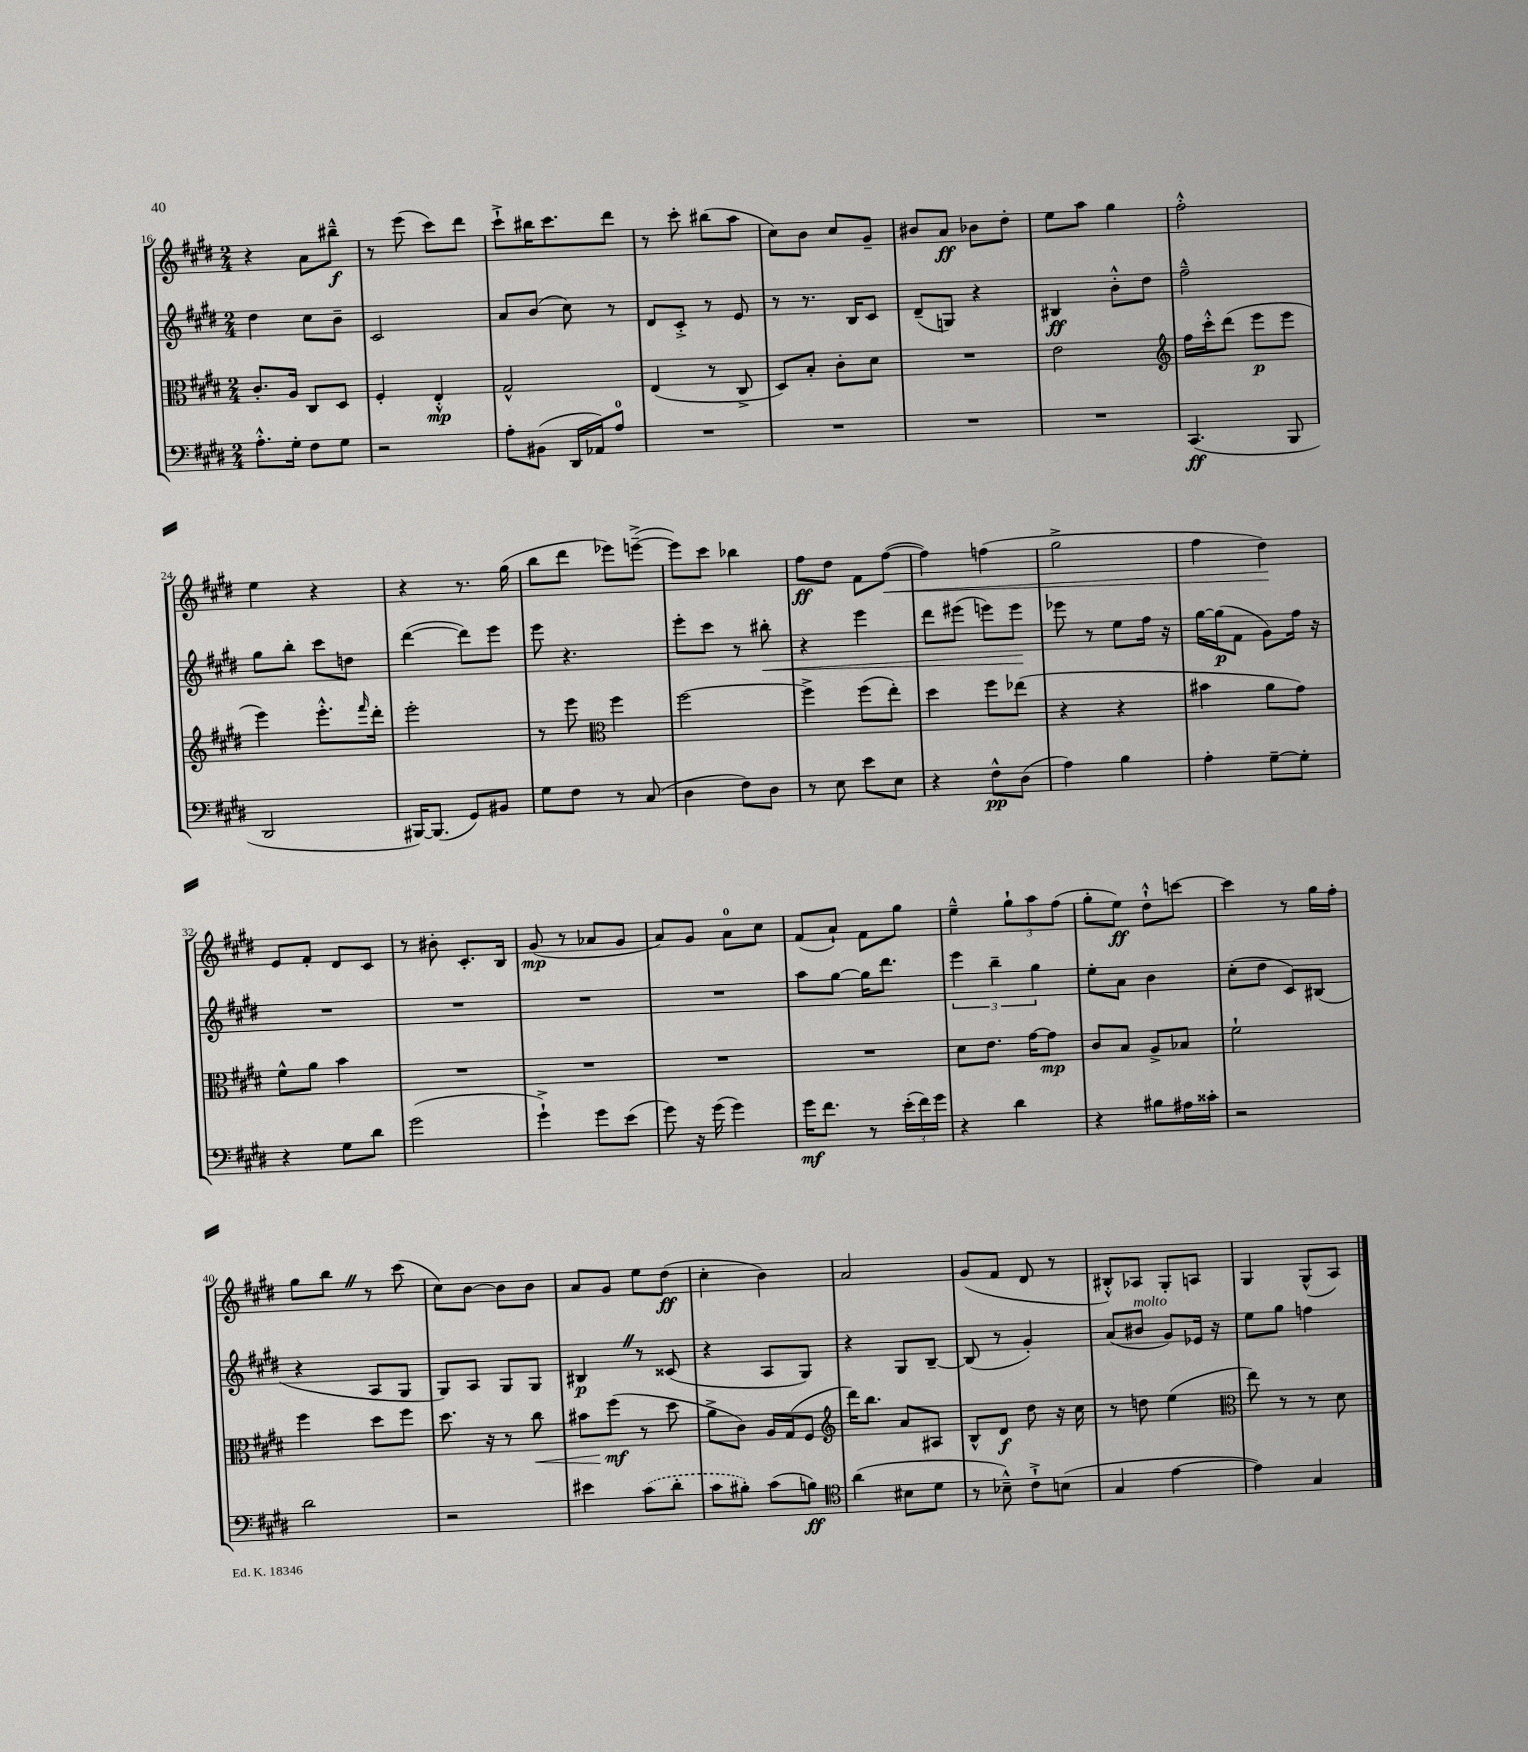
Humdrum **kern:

**kern	**dynam	**kern	**dynam	**kern	**dynam	**kern	**dynam
*part4	*part4	*part3	*part3	*part2	*part2	*part1	*part1
*staff4	*staff4	*staff3	*staff3	*staff2	*staff2	*staff1	*staff1
*clefF4	*	*clefC3	*	*clefG2	*	*clefG2	*
*k[f#c#g#d#]	*	*k[f#c#g#d#]	*	*k[f#c#g#d#]	*	*k[f#c#g#d#]	*
*M2/4	*	*M2/4	*	*M2/4	*	*M2/4	*
=16	=16	=16	=16	=16	=16	=16	=16
8.A'^^\L	.	8.c#'/L	.	4dd#\	.	4r	.
16G#'\Jk	.	16A/Jk	.	.	.	.	.
8F#\L	.	8C#/L	.	8cc#\L	.	8a\L	.
8G#\J	.	8D#/J	.	8b~\J	.	8bb#X~^^\J	f
=17	=17	=17	=17	=17	=17	=17	=17
2r	.	4F#'/	.	2c#/	.	8r	.
.	.	.	.	.	.	(8eee\	.
.	.	4E'^^/	mp	.	.	8ccc#\L)	.
.	.	.	.	.	.	8ddd#\J	.
=18	=18	=18	=18	=18	=18	=18	=18
8A'\L	.	2G#^^/	.	8a/L	.	8ccc#`^\L	.
(8BB#X\J	.	.	.	(8b/J	.	16bb#X\K	.
.	.	.	.	.	.	8.ccc#\	.
16DD#/LL	.	.	.	8cc#\)	.	.	.
16AA-X/J)	.	.	.	.	.	.	.
8A/J	.	.	.	8r	.	8ddd#\J	.
=19	=19	=19	=19	=19	=19	=19	=19
2r	.	(4E/	.	8d#/L	.	8r	.
.	.	.	.	8c#'^/J	.	8ccc#'\	.
.	.	8r	.	8r	.	(8bb#X\L	.
.	.	8C#^/	.	8e/	.	8aa\J	.
=20	=20	=20	=20	=20	=20	=20	=20
2r	.	8D#/L)	.	8r	.	8cc#\L)	.
.	.	8B'/J	.	8.r	.	8b\J	.
.	.	8c#'\L	.	.	.	8cc#/L	.
.	.	.	.	16B/KL	.	.	.
.	.	8d#\J	.	8c#/J	.	8g#~/J	.
=21	=21	=21	=21	=21	=21	=21	=21
2r	.	2r	.	(8d#~/L	.	8b#X/L	.
.	.	.	.	8Gn/J)	.	8a/J	ff
.	.	.	.	4r	.	8b-X\L	.
.	.	.	.	.	.	8dd#'\J	.
=22	=22	=22	=22	=22	=22	=22	=22
2r	.	2e\	.	4B#X/	ff	8ee\L	.
.	.	.	.	.	.	8aa\J	.
.	.	.	.	8b'^^\L	.	4gg#\	.
.	.	.	.	8dd#\J	.	.	.
=23	=23	=23	=23	=23	=23	=23	=23
*	*	*clefG2	*	*	*	*	*
(4.CC#/	ff	16ff#\LL	.	2ff#~^^\	.	2ff#'^^\	.
.	.	16ccc#'^^\J	.	.	.	.	.
.	.	(8ddd#\J	.	.	.	.	.
.	.	8eee\L	p	.	.	.	.
8BBB/	.	8eee\J	.	.	.	.	.
!!LO:LB:g=z
=24	=24	=24	=24	=24	=24	=24	=24
2DD#/	.	4eee\)	.	8gg#\L	.	4ee\	.
.	.	.	.	8bb'\J	.	.	.
.	.	8.eee'^^\L	.	8ccc#\L	.	4r	.
.	.	.	.	8ddn\J	.	.	.
.	.	16qqfff#/	.	.	.	.	.
.	.	16ddd#'\Jk	.	.	.	.	.
=25	=25	=25	=25	=25	=25	=25	=25
[16BBB#X/KL)	.	2eee'\	.	([4ddd#\	.	4r	.
(8.BBB#/J]	.	.	.	.	.	.	.
8GG#/L)	.	.	.	8ddd#\L])	.	8.r	.
8BB#X/J	.	.	.	8eee\J	.	.	.
.	.	.	.	.	.	(16gg#\	.
=26	=26	=26	=26	=26	=26	=26	=26
8G#\L	.	8r	.	8eee\	.	8bb\L	.
8F#\J	.	8eee\	.	4.r	.	8ddd#\J	.
*	*	*clefC3	*	*	*	*	*
8r	.	4ff#\	.	.	.	8eee-X\L)	.
(8C#/	.	.	.	.	.	([8eeen~^\J	.
=27	=27	=27	=27	=27	=27	=27	=27
4D#\	.	[2ff#\	.	8eee'\L	.	8eee\L])	.
.	.	.	.	8ccc#\J	.	8ccc#\J	.
8F#\L)	.	.	.	8r	.	4bb-X\	.
!	!	!	!	!	!LO:HP:b	!	!
8D#\J	.	.	.	8bb#X'\	<	.	.
=28	=28	=28	=28	=28	=28	=28	=28
8r	.	4ff#^\]	.	4r	.	8ff#\L	ff
8E\	.	.	.	.	.	8dd#\J	.
8e\L	.	(8ff#\L	.	4eee\	.	8f#\L	.
!	!	!	!	!	!	!	!LO:HP:b
8E\J	.	8ee'\J)	.	.	.	([8ff#\J	<
=29	=29	=29	=29	=29	=29	=29	=29
4r	.	4dd#\	.	8ddd#\L	.	4ff#\])	.
.	.	.	.	(8eee#X\J	.	.	.
8F#^^\L	pp	8ff#\L	.	8eeen\L)	.	(4ffn\	.
(8D#\J	.	(8ee-X\J	.	8eee\J	.	.	.
.	.	.	.	.	[	.	.
=30	=30	=30	=30	=30	=30	=30	=30
4A\)	.	4r	.	8eee-X\	.	2gg#^\	.
.	.	.	.	8r	.	.	.
4B\	.	4r	.	8ee\L	.	.	.
.	.	.	.	16ff#\Jk	.	.	.
.	.	.	.	16r	.	.	.
=31	=31	=31	=31	=31	=31	=31	=31
4A'\	.	4b#X\	.	[16gg#\LL	.	4ff#\	.
.	.	.	.	(16gg#\J]	p	.	.
.	.	.	.	8f#\J	.	.	.
[8G#~\L	.	8a\L	.	8g#\L)	.	4dd#\)	.
8G#'\J]	.	8g#\J)	.	16ff#\Jk	.	.	.
.	.	.	.	16r	.	.	.
.	.	.	.	.	.	.	[
!!LO:LB:g=z
=32	=32	=32	=32	=32	=32	=32	=32
4r	.	8f#^^\L	.	2r	.	8e/L	.
.	.	8a\J	.	.	.	8f#'/J	.
8G#\L	.	4b\	.	.	.	8d#/L	.
8d#\J	.	.	.	.	.	8c#/J	.
=33	=33	=33	=33	=33	=33	=33	=33
(2g#\	.	2r	.	2r	.	8r	.
.	.	.	.	.	.	8b#X'\	.
.	.	.	.	.	.	8.c#'/L	.
.	.	.	.	.	.	16B/Jk	.
=34	=34	=34	=34	=34	=34	=34	=34
4g#`^\)	.	2r	.	2r	.	(8g#/	mp
.	.	.	.	.	.	8r	.
8g#\L	.	.	.	.	.	8a-X/L	.
(8e\J	.	.	.	.	.	8g#/J	.
=35	=35	=35	=35	=35	=35	=35	=35
8g#\)	.	2r	.	2r	.	8a/L)	.
16r	.	.	.	.	.	8g#/J	.
(16g#\	.	.	.	.	.	.	.
4g#\)	.	.	.	.	.	8a\L	.
.	.	.	.	.	.	8cc#\J	.
=36	=36	=36	=36	=36	=36	=36	=36
16g#\KL	mf	2r	.	8aa\L	.	(8f#/L	.
8.f#\J	.	.	.	.	.	.	.
.	.	.	.	[8gg#\J	.	8a`/J)	.
8r	.	.	.	16gg#\KL]	.	8f#\L	.
.	.	.	.	8.ddd#\J	.	.	.
(24e'\LL	.	.	.	.	.	8gg#\J	.
24f#\)	.	.	.	.	.	.	.
24g#\JJ	.	.	.	.	.	.	.
=37	=37	=37	=37	=37	=37	=37	=37
4r	.	8d#\L	.	6eee\	.	4ee~^^\	.
.	.	8.e\J	.	.	.	.	.
.	.	.	.	6bb~\	.	.	.
4d#\	.	.	.	.	.	12gg#`\L	.
.	.	[16g#\KL	.	.	.	.	.
.	.	.	.	6gg#\	.	12aa\	.
.	.	8g#\J]	mp	.	.	.	.
.	.	.	.	.	.	(12ff#\J	.
=38	=38	=38	=38	=38	=38	=38	=38
4r	.	8c#/L	.	8ee'\L	.	8gg#'\L	.
.	.	8B/J	.	8a\J	.	8ee\J)	ff
8B#X\L	.	8A^/L	.	4b\	.	8dd#`^^\L	.
16A#X\L	.	8B-X/J	.	.	.	[8cccn\J	.
16c##X'\JJ	.	.	.	.	.	.	.
=39	=39	=39	=39	=39	=39	=39	=39
2r	.	2f#`\	.	(8cc#'\L	.	4ccc\]	.
.	.	.	.	8dd#\J	.	.	.
.	.	.	.	8c#/L)	.	8r	.
.	.	.	.	(8B#X/J	.	16gg#\LL	.
.	.	.	.	.	.	16ff#'\JJ	.
!!LO:LB:g=z
=40	=40	=40	=40	=40	=40	=40	=40
2d#\	.	4ff#\	.	4r	.	8gg#\L	.
.	.	.	.	.	.	8bbZ\J	.
.	.	8dd#\L	.	8A/L	.	8r	.
.	.	8ff#\J	.	8G#/J	.	(8ccc#\	.
=41	=41	=41	=41	=41	=41	=41	=41
2r	.	8.dd#\	.	8G#/L)	.	8cc#\L)	.
.	.	.	.	8A/J	.	[8b\J	.
.	.	16r	.	.	.	.	.
.	.	8r	.	8G#/L	.	8b\L]	.
!	!	!	!LO:HP:b	!	!	!	!
.	.	8cc#\	<	8G#/J	.	8b\J	.
=42	=42	=42	=42	=42	=42	=42	=42
4e#X\	.	8b#X\L	.	4B#XZ/	p	8a/L	.
.	.	(8ff#\J	mf	.	.	8g#/J	.
(8c#\L	.	8r	[	8r	.	8ee\L	.
8d#'\J	.	8dd#\	.	(8c##X/	.	(8dd#\J	ff
=43	=43	=43	=43	=43	=43	=43	=43
8c#\L	.	8a^\L	.	4r	.	4cc#'\	.
8B#X'\J)	.	8c#\J)	.	.	.	.	.
(8c#\L	.	16A/LL	.	8A/L	.	4b\)	.
.	.	(16G#/J	.	.	.	.	.
8Bn\J)	ff	8F#/J	.	8G#/J)	.	.	.
=44	=44	=44	=44	=44	=44	=44	=44
*clefC4	*	*clefG2	*	*	*	*	*
(4a\	.	16ddd#\KL)	.	4r	.	2a/	.
.	.	8.bb\J	.	.	.	.	.
8B#X\L	.	8a/L	.	8G#/L	.	.	.
8d#\J	.	8A#X/J	.	[8B~/J	.	.	.
=45	=45	=45	=45	=45	=45	=45	=45
8r	.	8B^^/L	.	(8B/]	.	(8g#/L	.
8B-X~^^\)	.	8d#/J	f	8r	.	8f#/J	.
8c#`^\L	.	8dd#\	.	4g#'/)	.	8d#/	.
(8Bn\J	.	16r	.	.	.	8r	.
.	.	16cc#\	.	.	.	.	.
=46	=46	=46	=46	=46	=46	=46	=46
4G#/	.	8r	.	(8a/L	.	8B#X'^^/L)	.
!	!	!	!	!LO:TX:a:i:t=molto	!	!	!
.	.	8ddn\	.	8b#X/J	.	8A-X/J	.
[4e\	.	(4ee\	.	8g#/L)	.	8G#'/L	.
.	.	.	.	16e-X/Jk	.	8An/J	.
.	.	.	.	16r	.	.	.
=47	=47	=47	=47	=47	=47	=47	=47
*	*	*clefC3	*	*	*	*	*
4e\])	.	8ee\)	.	8ee\L	.	4G#/	.
.	.	8r	.	8gg#\J	.	.	.
4G#/	.	8r	.	4ffn\	.	(8G#^^/L	.
.	.	8d#\	.	.	.	8A/J)	.
==	==	==	==	==	==	==	==
*-	*-	*-	*-	*-	*-	*-	*-
